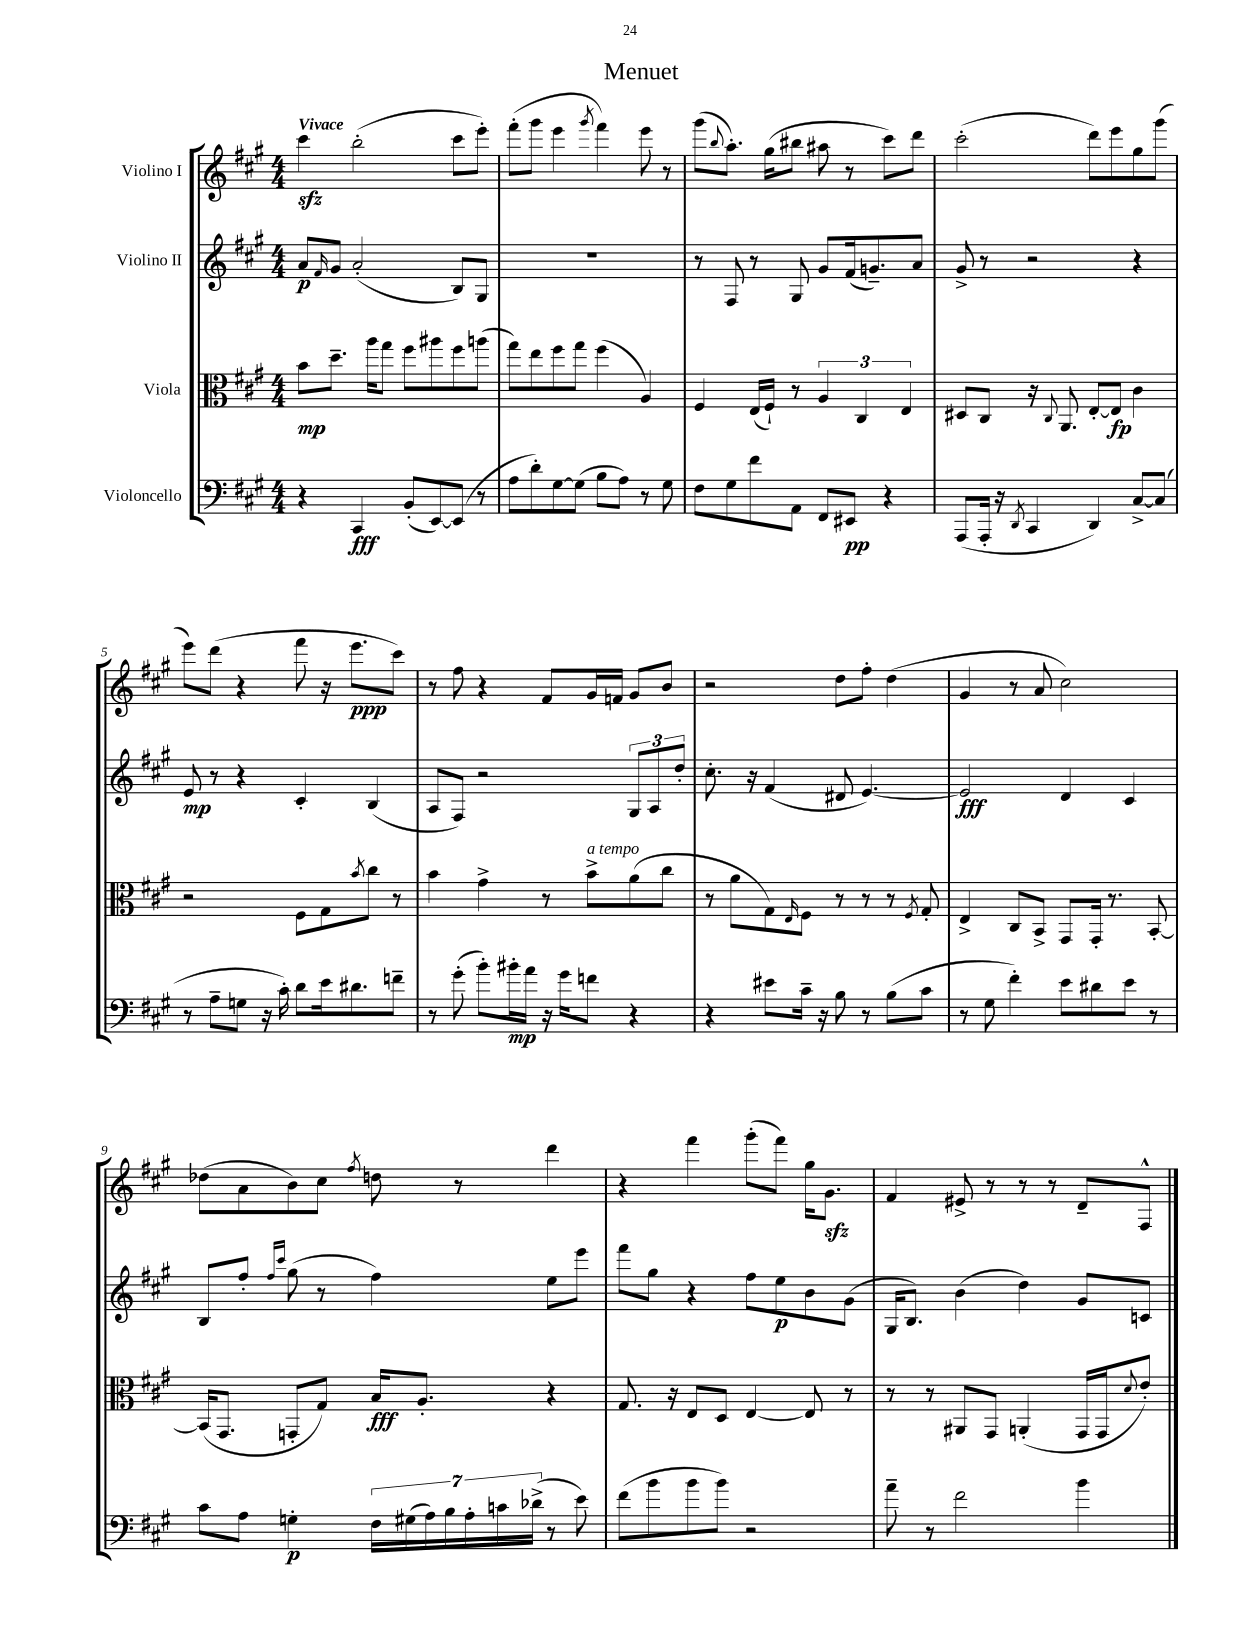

**kern	**dynam	**kern	**dynam	**kern	**dynam	**kern	**dynam
*part4	*part4	*part3	*part3	*part2	*part2	*part1	*part1
*staff4	*staff4	*staff3	*staff3	*staff2	*staff2	*staff1	*staff1
*I"Violoncello	*	*I"Viola	*	*I"Violino II	*	*I"Violino I	*
*clefF4	*	*clefC3	*	*clefG2	*	*clefG2	*
*k[f#c#g#]	*	*k[f#c#g#]	*	*k[f#c#g#]	*	*k[f#c#g#]	*
*M4/4	*	*M4/4	*	*M4/4	*	*M4/4	*
=1	=1	=1	=1	=1	=1	=1	=1
!	!	!	!	!	!	!LO:TX:a:B:t=Vivace	!
4r	.	8b\L	mp	8a/L	p	4ccc#zz\	.
.	.	.	.	16qqf#/	.	.	.
.	.	8.dd~\J	.	8g#/J	.	.	.
4CC#/	fff	.	.	(2a'/	.	(2bb'\	.
.	.	16aa\KL	.	.	.	.	.
.	.	8gg#\J	.	.	.	.	.
(8BB'/L	.	8ff#\L	.	.	.	.	.
[8EE/)	.	8aa#X\	.	.	.	.	.
(8EE/J]	.	8ff#\	.	8B/L)	.	8ccc#\L	.
8r	.	(8aan\J	.	8G#/J	.	8eee'\J)	.
=2	=2	=2	=2	=2	=2	=2	=2
8A\L	.	8gg#\L)	.	1r	.	(8fff#'\L	.
8d'\)	.	8ee\	.	.	.	8ggg#\J	.
[8G#\	.	8ff#\	.	.	.	4eee\	.
(8G#\J]	.	8gg#\J	.	.	.	.	.
.	.	.	.	.	.	8qggg#/	.
8B\L	.	(4ff#\	.	.	.	4fff#\)	.
8A\J)	.	.	.	.	.	.	.
8r	.	4A/)	.	.	.	8eee\	.
8G#\	.	.	.	.	.	8r	.
=3	=3	=3	=3	=3	=3	=3	=3
8F#\L	.	4F#/	.	8r	.	(8ggg#\L	.
.	.	.	.	.	.	8qqbb/	.
8G#\	.	.	.	8F#/	.	8.aa'\J)	.
8f#\	.	(16E/LL	.	8r	.	.	.
.	.	16F#`/JJ)	.	.	.	(16gg#\KL	.
8AA\J	.	8r	.	8G#/	.	8bb#X\J	.
8FF#/L	.	6A/	.	8g#/L	.	8aa#X\	.
8EE#X/J	pp	.	.	(16f#/k	.	8r	.
.	.	6C#/	.	.	.	.	.
.	.	.	.	8.gn~/)	.	.	.
4r	.	.	.	.	.	8ccc#\L)	.
.	.	6E/	.	.	.	.	.
.	.	.	.	8a/J	.	8ddd\J	.
=4	=4	=4	=4	=4	=4	=4	=4
(8AAA/L	.	8D#X/L	.	8g#^/	.	(2ccc#'\	.
16AAA'/Jk	.	8C#/J	.	8r	.	.	.
16r	.	.	.	.	.	.	.
8qDD/	.	.	.	.	.	.	.
4CC#/	.	16r	.	2r	.	.	.
.	.	8qqC#/	.	.	.	.	.
.	.	8.AA/	.	.	.	.	.
4DD/)	.	[8E'/L	.	.	.	8ddd\L)	.
.	.	8E/J]	fp	.	.	8eee\	.
[8C#^/L	.	4c#\	.	4r	.	8gg#\	.
(8C#/J]	.	.	.	.	.	(8ggg#\J	.
!!LO:LB:g=z
=5	=5	=5	=5	=5	=5	=5	=5
8r	.	2r	.	8e/	mp	8eee\L)	.
8A~\L	.	.	.	8r	.	(8ddd\J	.
8Gn\J	.	.	.	4r	.	4r	.
16r	.	.	.	.	.	.	.
16c#'\)	.	.	.	.	.	.	.
8d\L	.	8F#\L	.	4c#'/	.	8fff#\	.
16e\k	.	8G#\	.	.	.	16r	.
8.d#X\	.	.	.	.	.	8.eee\L	ppp
.	.	8qb/	.	.	.	.	.
.	.	8cc#\J	.	(4B/	.	.	.
8fn~\J	.	8r	.	.	.	8ccc#\J)	.
=6	=6	=6	=6	=6	=6	=6	=6
8r	.	4b\	.	8A/L	.	8r	.
(8g#'\	.	.	.	8F#/J)	.	8ff#\	.
8b'\L)	.	4g#^\	.	2r	.	4r	.
16b#X'\L	mp	.	.	.	.	.	.
16a\JJ	.	.	.	.	.	.	.
16r	.	8r	.	.	.	8f#/L	.
16g#\KL	.	.	.	.	.	.	.
!	!	!LO:TX:a:i:t=a tempo	!	!	!	!	!
8fn\J	.	8b^\L	.	.	.	16g#/L	.
.	.	.	.	.	.	16fn/JJ	.
4r	.	(8a\	.	12G#/L	.	8g#/L	.
.	.	.	.	12A/	.	.	.
.	.	8cc#\J	.	.	.	8b/J	.
.	.	.	.	12dd'/J	.	.	.
=7	=7	=7	=7	=7	=7	=7	=7
4r	.	8r	.	8.cc#'\	.	2r	.
.	.	8a\L	.	.	.	.	.
.	.	.	.	16r	.	.	.
8e#X\L	.	8G#\)	.	(4f#/	.	.	.
.	.	16qqE/	.	.	.	.	.
16c#~\Jk	.	8F#\J	.	.	.	.	.
16r	.	.	.	.	.	.	.
8B\	.	8r	.	8d#X/	.	8dd\L	.
8r	.	8r	.	[4.e/)	.	8ff#'\J	.
(8B\L	.	8r	.	.	.	(4dd\	.
.	.	8qF#/	.	.	.	.	.
8c#\J	.	8G#'/	.	.	.	.	.
=8	=8	=8	=8	=8	=8	=8	=8
8r	.	4E^/	.	2e/]	fff	4g#/	.
8G#\	.	.	.	.	.	.	.
4f#'\)	.	8C#/L	.	.	.	8r	.
.	.	8BB^/J	.	.	.	8a/	.
8e\L	.	8GG#/L	.	4d/	.	2cc#\)	.
8d#X\	.	16GG#'/Jk	.	.	.	.	.
.	.	8.r	.	.	.	.	.
8e\J	.	.	.	4c#/	.	.	.
8r	.	[8BB'/	.	.	.	.	.
!!LO:LB:g=z
=9	=9	=9	=9	=9	=9	=9	=9
8c#\L	.	(16BB/KL]	.	8B/L	.	(8dd-X\L	.
.	.	8.GG#/J	.	.	.	.	.
8A\J	.	.	.	8ff#'/J	.	8a\	.
.	.	.	.	16qqff#/LL	.	.	.
.	.	.	.	16qqccc#/JJ	.	.	.
4Gn'\	p	8GGn'/L	.	(8gg#\	.	8b\)	.
.	.	8G#/J)	.	8r	.	8cc#\J	.
.	.	.	.	.	.	8qff#/	.
28F#\LL	.	16B/KL	fff	4ff#\)	.	8ddn\	.
(28G#X\	.	.	.	.	.	.	.
.	.	8.A'/J	.	.	.	.	.
28A\)	.	.	.	.	.	.	.
28B\	.	.	.	.	.	.	.
.	.	.	.	.	.	8r	.
28A'\	.	.	.	.	.	.	.
28cn\	.	.	.	.	.	.	.
(28d-X^\JJ	.	.	.	.	.	.	.
8r	.	4r	.	8ee\L	.	4ddd\	.
8e\)	.	.	.	8eee\J	.	.	.
=10	=10	=10	=10	=10	=10	=10	=10
(8f#\L	.	8.G#/	.	8fff#\L	.	4r	.
8b\	.	.	.	8gg#\J	.	.	.
.	.	16r	.	.	.	.	.
8b\	.	8E/L	.	4r	.	4fff#\	.
8b\J)	.	8D/J	.	.	.	.	.
2r	.	[4E/	.	8ff#\L	.	(8ggg#'\L	.
.	.	.	.	8ee\	p	8fff#\J)	.
.	.	8E/]	.	8b\	.	16gg#\KL	.
.	.	.	.	.	.	8.g#zz\J	.
.	.	8r	.	(8g#\J	.	.	.
=11	=11	=11	=11	=11	=11	=11	=11
8a~\	.	8r	.	16G#/KL	.	4f#/	.
.	.	.	.	8.B/J)	.	.	.
8r	.	8r	.	.	.	.	.
2f#\	.	8AA#X/L	.	(4b\	.	8e#X^/	.
.	.	8GG#/J	.	.	.	8r	.
.	.	(4AAn'/	.	4dd\)	.	8r	.
.	.	.	.	.	.	8r	.
4b\	.	16GG#/LL	.	8g#/L	.	8d~/L	.
.	.	16GG#/J	.	.	.	.	.
.	.	8qqd/	.	.	.	.	.
.	.	8e'/J)	.	8cn/J	.	8F#^^/J	.
==	==	==	==	==	==	==	==
*-	*-	*-	*-	*-	*-	*-	*-
